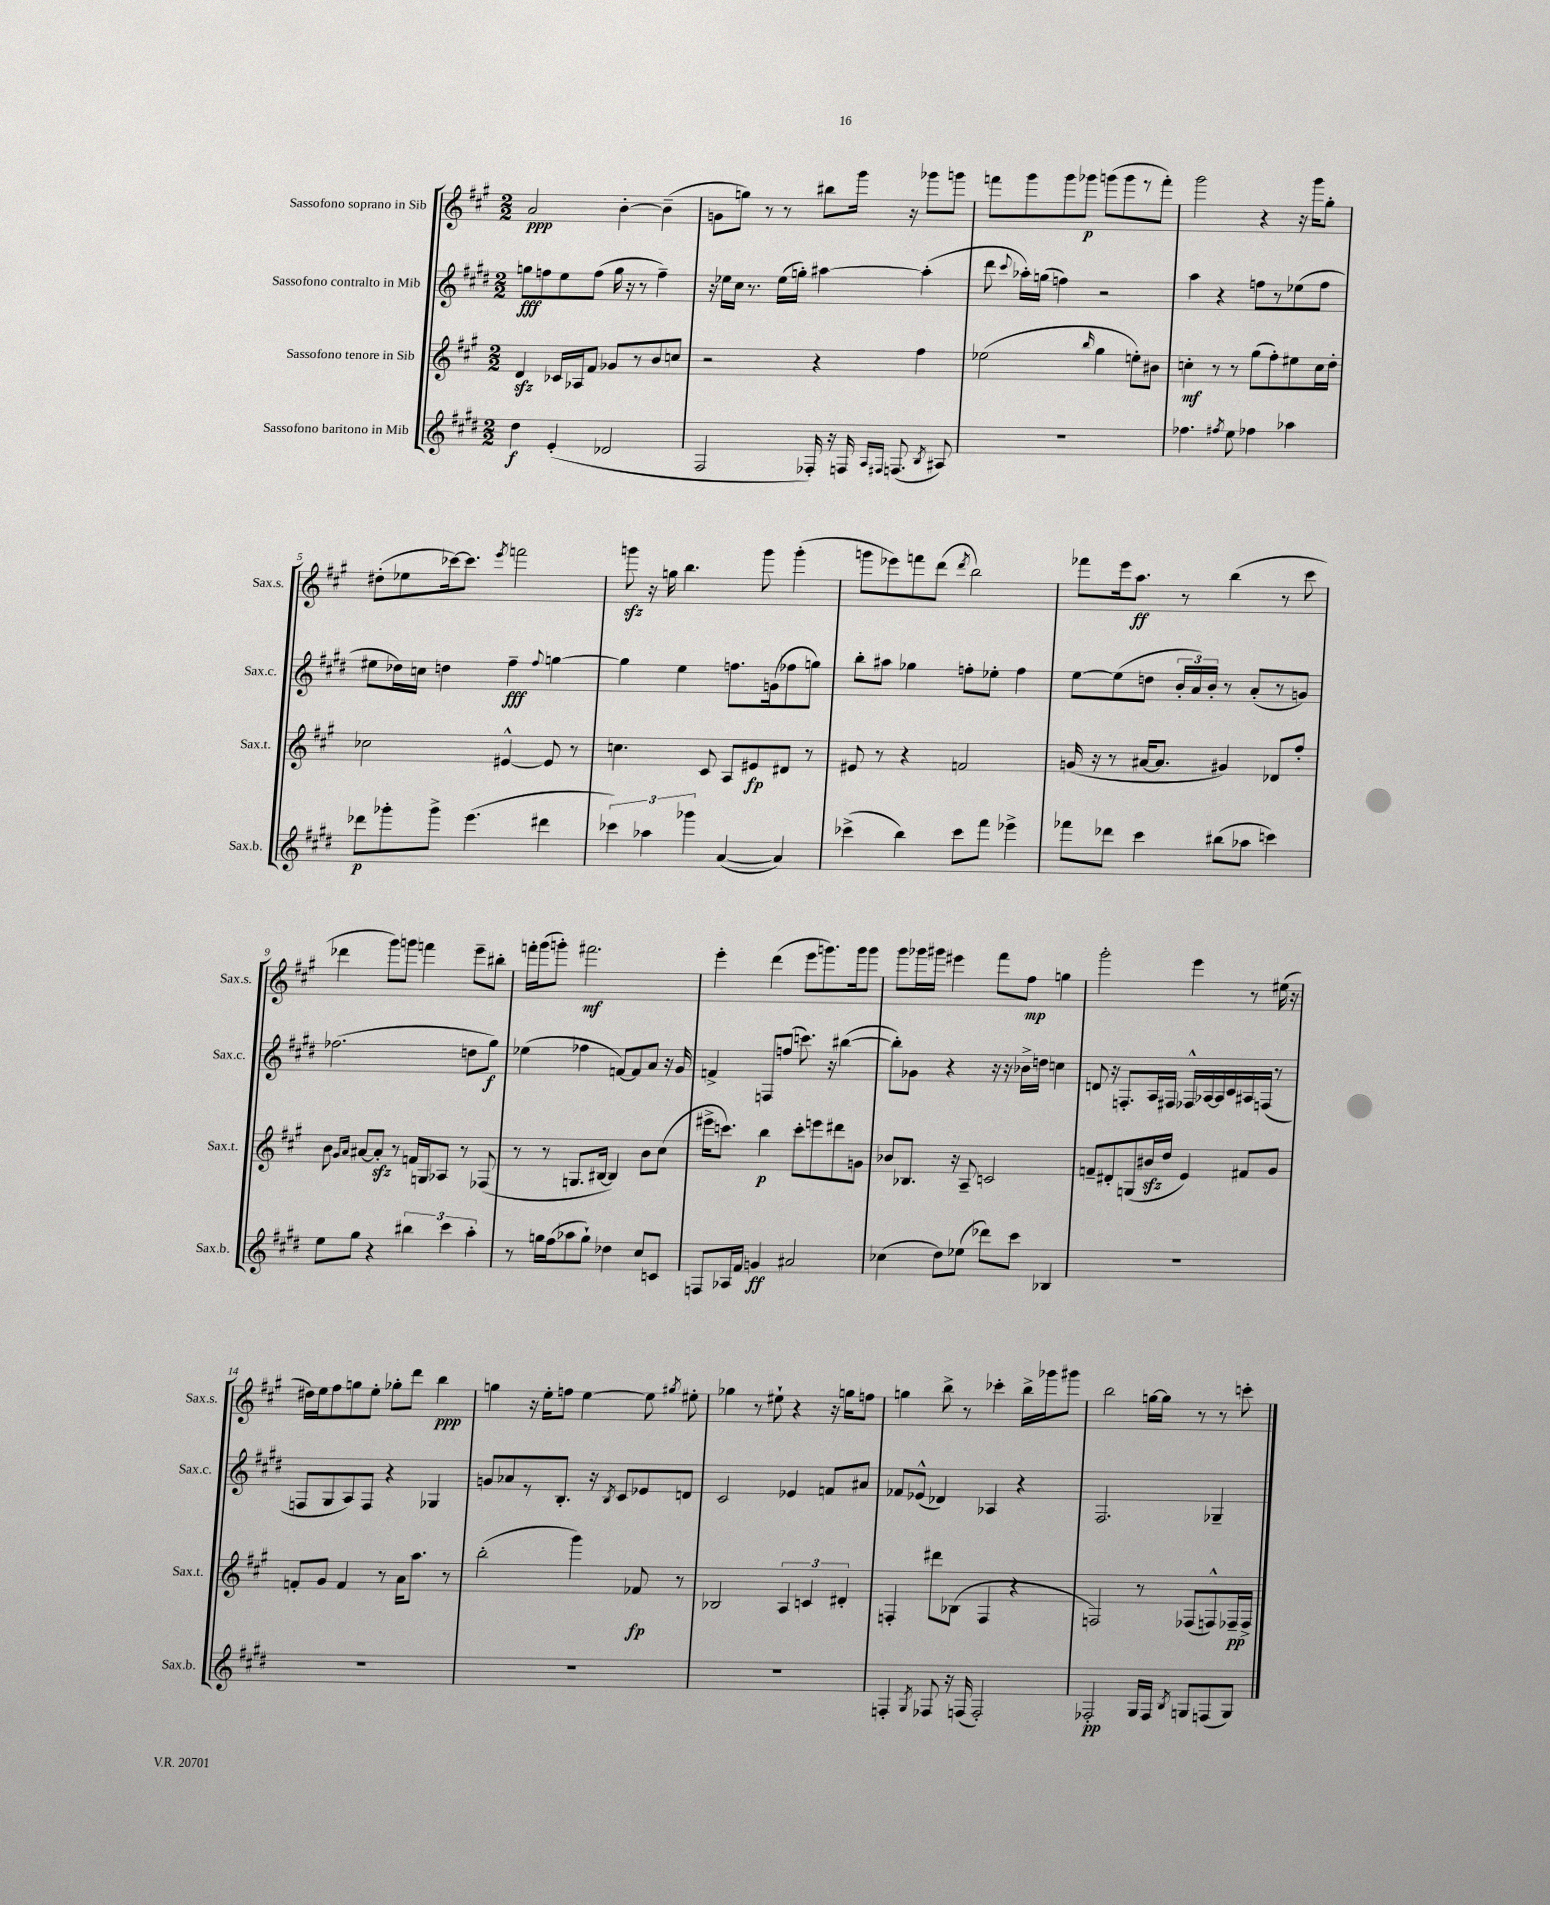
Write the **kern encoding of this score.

**kern	**kern	**kern	**kern
*staff4	*staff3	*staff2	*staff1
*clefG2	*clefG2	*clefG2	*clefG2
*k[f#c#g#d#]	*k[f#c#g#]	*k[f#c#g#d#]	*k[f#c#g#]
*M2/2	*M2/2	*M2/2	*M2/2
4dd#	4d	8gg	2a
.	.	8ff	.
(4e'	16c-	8ee	.
.	16A-	.	.
.	8f#	(8ff	.
2d-	8g-	16gg	[4b'
.	.	16r	.
.	8r	8r	.
.	8b	4ff~)	(4b~]
.	8cc	.	.
=	=	=	=
2F#	2r	16r	8g
.	.	16ee-	.
.	.	16cc#	8gg)
.	.	8.r	.
.	.	.	8r
.	.	(16ee-	8r
.	.	16gg')	.
16F-')	4r	[4aa#	8bb#
16r	.	.	.
16F	.	.	16ggg#
16qqA	.	.	.
16qqF#	.	.	.
(8.F	.	.	16r
.	4ff#	(4aa#']	8ggg-
8qB	.	.	.
8A#)	.	.	8ggg
=	=	=	=
1r	(2ee-	8ddd#	8fff
.	.	8qqccc#	.
.	.	16aa-')	8ggg#
.	.	(16gg	.
.	.	4ff)	8ggg#
.	.	.	8ggg-
.	16qqbb	.	.
.	4gg#	2r	(8ggg
.	.	.	8ggg
.	8ee')	.	8r
.	8b#	.	8fff')
=	=	=	=
4.ff-	4cc'	4aa	2ggg#
.	8r	4r	.
8qff#	.	.	.
8ee	8r	.	.
4ff-	(8gg#	8ff	4r
.	8ff#')	8r	.
4aa-	8ee#	(8ee-	16r
.	.	.	16ggg#
.	16cc	8ff	8gg#'
.	16dd'	.	.
=	=	=	=
8ddd-	2cc-	8ee#	(8dd#'
8ggg-'	.	16dd-)	8ee-
.	.	16cc	.
8ggg-^	.	4dd	[16ccc-)
.	.	.	8.ccc-]
(4.eee	.	.	.
.	.	.	8qeee
.	[4e#^^	4ff#~	2fff
.	.	8qqff#	.
4ddd#	8e#]	[4gg	.
.	8r	.	.
=	=	=	=
6ccc-)	4.cc	4gg]	8ggg
.	.	.	16r
6aa-	.	.	.
.	.	.	16gg
.	.	4ee	4.bb
6ggg-	.	.	.
.	8c#	.	.
([4a	8A	8.ff	.
.	8e#	.	8ggg
.	.	(16g	.
4a])	8d#	8ff-	(4ggg'
.	8r	8gg)	.
=	=	=	=
(4ccc-^	8e#	8bb'	8ggg
.	8r	8aa#	8eee-)
4bb)	4r	4gg-	8fff
.	.	.	(8ddd
.	.	.	8qddd
8ccc-	2f	8ff'	2bb)
8fff#	.	8ee-'	.
4eee-^	.	4ff	.
=	=	=	=
8fff-	(16g	[8ee	8fff-
.	16r	.	.
8ddd-	8r	(8ee]	16eee
.	.	.	8.aa
4ccc#	[16a#	8dd	.
.	8.a#]	.	.
.	.	24b'	8r
.	.	24a)	.
.	.	24b'	.
(8bb#	4g#)	8r	(4bb
8aa-	.	(8a'	.
4ccc)	8d-	8r	8r
.	8ff#'	8g)	8ccc#
=	=	=	=
8ee	8b	(2.ff-	4ddd-
.	16qqg#	.	.
.	16qqa	.	.
8gg#	[8a#	.	.
4r	8a#']	.	8ggg#)
.	8r	.	8ggg
6bb#	16f	.	4fff
.	16G	.	.
.	8A-	.	.
6ccc#	.	.	.
.	8r	8dd	8eee~
6aa'	.	.	.
.	(8F-	8gg#)	8bb#'
=	=	=	=
8r	8r	(4ee-	16fff'
.	.	.	(16ggg#
16gg	8r	.	8ggg')
(16ff#	.	.	.
8aa-	8.G	4ff-	2.fff#
8gg`)	.	.	.
.	[16B#	.	.
4dd-	4B#])	[8f)	.
.	.	8f]	.
8cc#	8b	8a	.
8c	(8cc#	16r	.
.	.	16g#	.
=	=	=	=
8F	16eee#^	4f^	4eee'
.	8.ccc)	.	.
16A-	.	.	.
16f#	.	.	.
4g	4bb	8F	(4ddd
.	.	(8ff	.
2a#	8ccc'	8.ccc)	8eee
.	8eee	.	8.ggg)
.	.	16r	.
.	8ddd#	([4bb#	.
.	.	.	16ggg
.	8g	.	8ggg
=	=	=	=
(4cc-	8b-	8bb#'])	8ggg#
.	8.B-	8g-	16ggg-
.	.	.	16ggg#
8dd#)	.	4r	4eee#
.	16r	.	.
(8ee-	8A~	.	.
8ddd-)	2c	16r	8fff#
.	.	16r	.
8ccc#	.	16b-^	8ff#
.	.	16dd	.
4B-	.	4cc	4gg
=	=	=	=
1r	8f~	8d	2ggg#'
.	8d#'	16r	.
.	.	8.F'	.
.	(8G	.	.
.	16b#	16A	.
.	16dd	16F#	.
.	4e)	16F-^^	4eee
.	.	[16A-	.
.	.	16A-]	.
.	.	16c#	.
.	8f#	16A#	8r
.	.	(16F	.
.	8g#	8r	(16ee#
.	.	.	16r
=	=	=	=
1r	8f'	8F	16dd#)
.	.	.	16ee
.	8g#	8G#	8ff#
.	4f	8A)	8gg
.	.	8F	8ee'
.	8r	4r	8gg-'
.	16a	.	8ddd
.	8.aa	.	.
.	.	4G-	4bb
.	8r	.	.
=	=	=	=
1r	(2bb'	8g	4gg
.	.	8a-	.
.	.	8r	16r
.	.	.	16ee'
.	.	8.B'	8ff
.	4ggg#)	.	[4ee
.	.	16r	.
.	.	8qB	.
.	.	8c#	.
.	8f-	8e-	8ee]
.	.	.	8qgg#
.	8r	8d	8ee#'
=	=	=	=
1r	2B-	2c#	4gg-
.	.	.	8r
.	.	.	8ee#`
.	6A	4e-	4r
.	6c	.	.
.	.	8f	16r
.	.	.	16gg
.	6d#'	.	.
.	.	8a#	8ff
=	=	=	=
4F'	4F'	8f-	4gg
.	.	(8e-^^	.
8qG#	.	.	.
8F-	8ddd#	4d-)	8bb^
16r	(8B-	.	8r
(16F	.	.	.
2F')	4F	4A-	4ccc-'
.	4r	4r	16bb^
.	.	.	16ggg-
.	.	.	8ggg#
=	=	=	=
2F-'	2F)	2.F#	2bb
16G#	8r	.	[16gg
16F-	.	.	16gg]
8qB	.	.	.
8G	(8F-	.	8r
(8F	8F^^)	4G-~	8r
8G)	16F-~	.	8ccc'
.	16F-^	.	.
==	==	==	==
*-	*-	*-	*-
